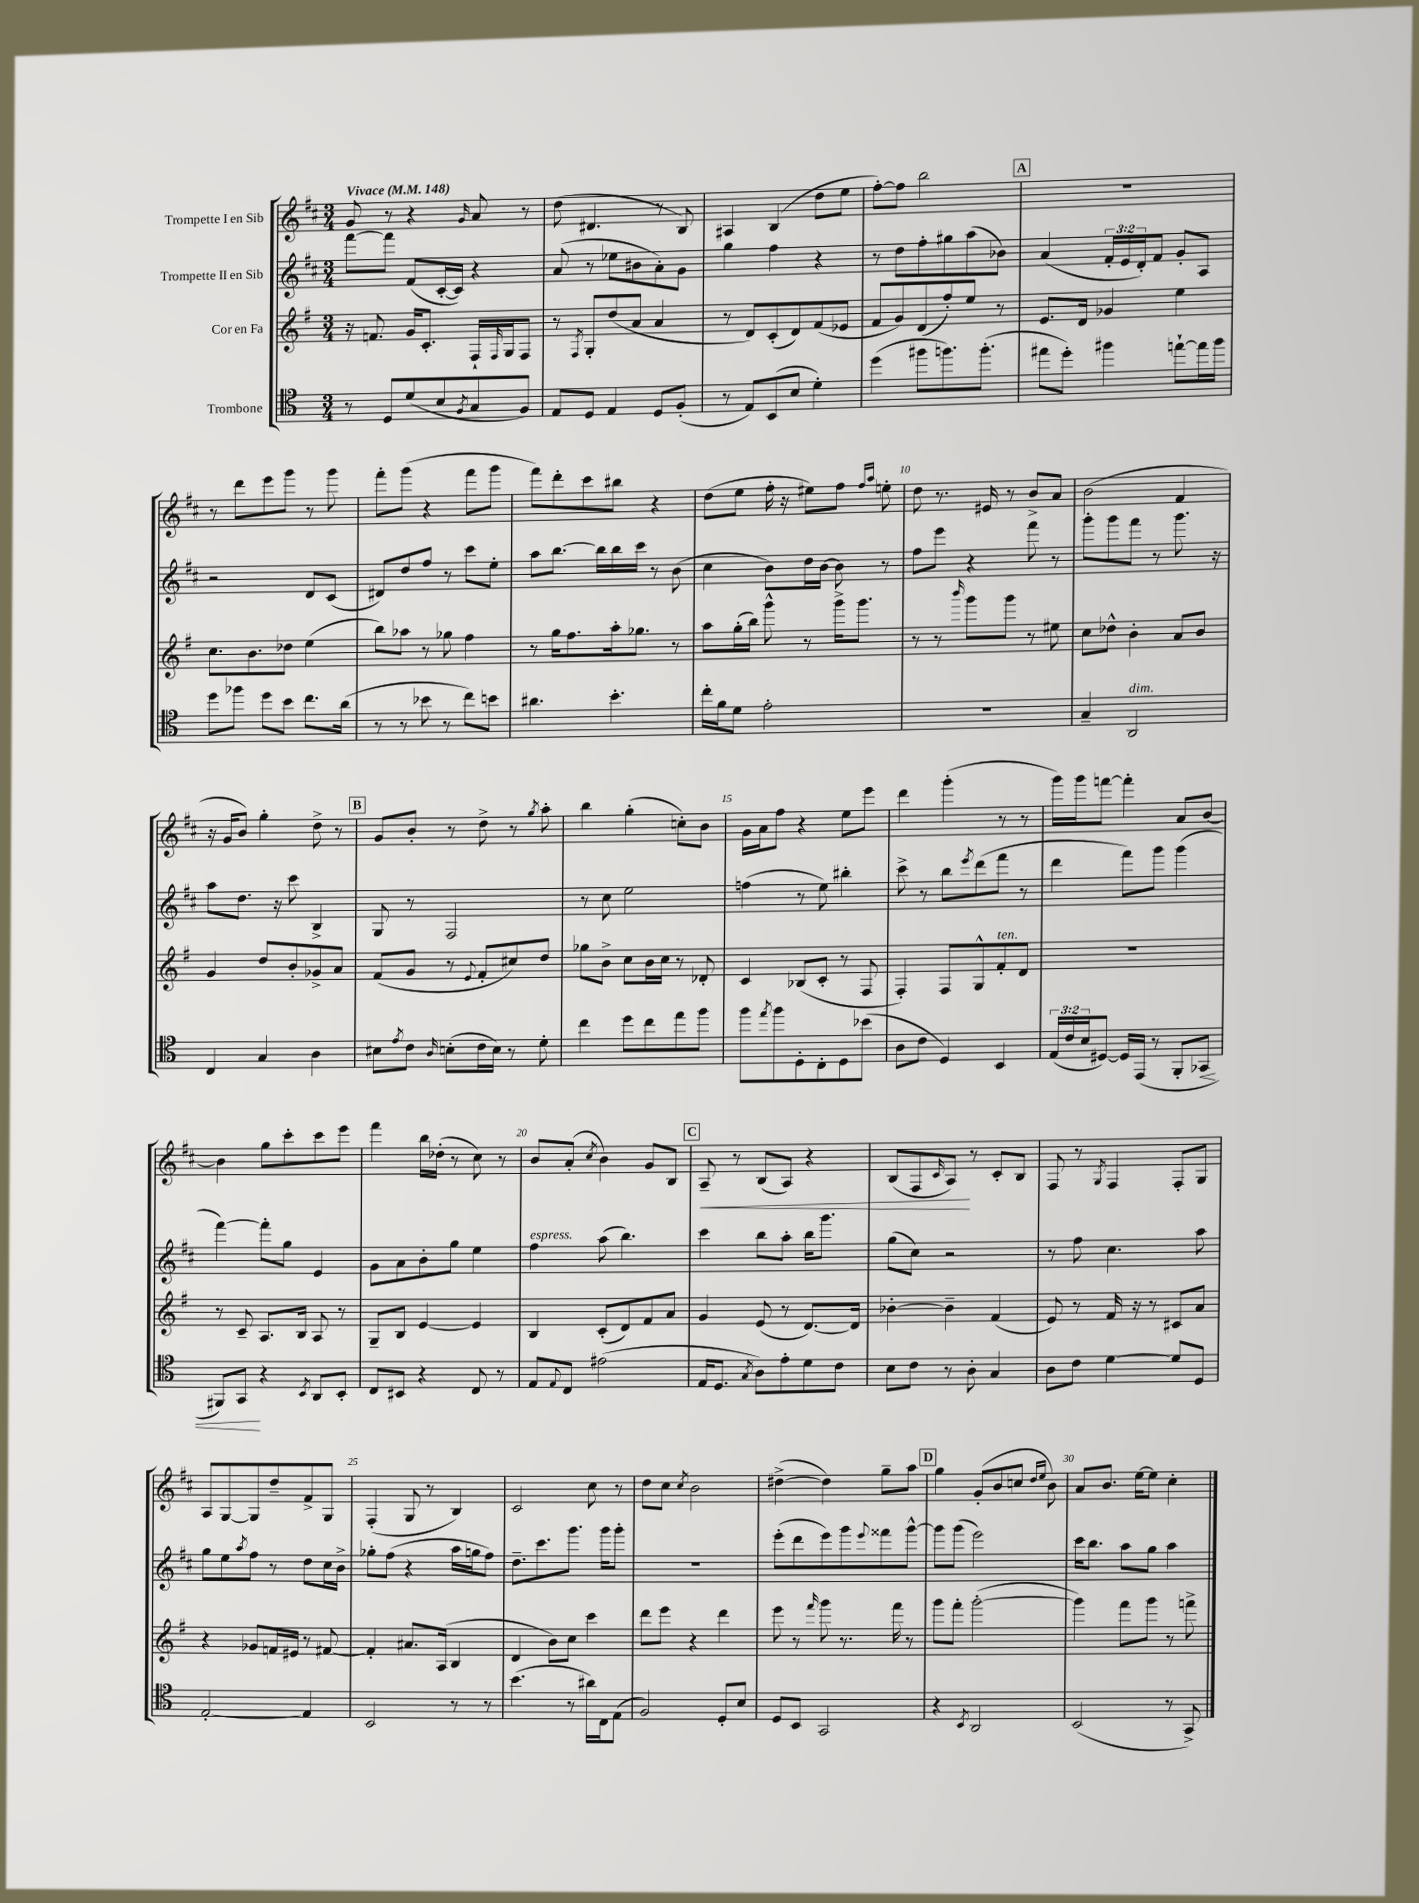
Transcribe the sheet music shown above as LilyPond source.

<<
\new StaffGroup <<
\new Staff = "s0" \with { instrumentName = "Trompette I en Sib" } {
    \clef treble \key d \major \numericTimeSignature \time 3/4 \tempo "Vivace" 4 = 148
    g'8 r8 r4 \grace { g'16 } a'8 r8 |
    d''8( dis'4. r8 b8) |
    ais4 b4( d''8 e''8 |
    fis''8~-.) fis''8 b''2 |
    \mark \markup { \box "A" } R2. |
    r8 d'''8 e'''8 g'''8 r8 g'''8 |
    fis'''8-. g'''8( r4 fis'''8 g'''8 |
    fis'''8) d'''8-. cis'''8 bis''8 r4 |
    d''8( e''8 fis''16-. r16 eis''8) fis''8 \grace { fis''16 a''16 } e''8-. |
    d''8 r8. eis'16 r8 b'8-> a'8 |
    b'2( fis'4 |
    r16 g'16 b'8) g''4-. d''8-> r8 |
    \mark \markup { \box "B" } g'8 b'8-. r8 d''8-> r8 \acciaccatura { g''8 } a''8-. |
    b''4 g''4-.( c''8-.) b'8 |
    g'16 a'16 fis''8 r4 e''8 e'''8 |
    d'''4 g'''4-.( r8 r8 |
    g'''16) g'''16 f'''8~ f'''4-. a'8 b'8~ |
    b'4 g''8 cis'''8-. cis'''8 e'''8 |
    fis'''4 b''16 des''16-.( r8 cis''8) r8 |
    b'8 a'8-.( \acciaccatura { cis''8 } b'4) g'8 b8 |
    \mark \markup { \box "C" } a8--\< r8 b8( a8) r4 |
    b8( fis8 \grace { cis'16 } a8\!) r8 cis'8-. b8 |
    fis8 r8 \acciaccatura { g8 } fis4 fis8-. g8 |
    a8 g8~ g8 d''8-- fis'8-> g8 |
    fis4-.( g8 r8 b4) |
    cis'2 cis''8 r8 |
    d''8 cis''8 \acciaccatura { cis''8 } b'2 |
    dis''4~->( dis''4) g''8-- a''8 |
    \mark \markup { \box "D" } g''4 g'8-.( b'8 c''8 \grace { d''16 e''16 } b'8) |
    a'8 b'8. e''16~ e''8 cis''4-. \bar "|." |
}
\new Staff = "s1" \with { instrumentName = "Trompette II en Sib" } {
    \clef treble \key d \major \numericTimeSignature \time 3/4 \override Staff.TupletNumber.text = #tuplet-number::calc-fraction-text
    fis'''8~ fis'''8 fis'8( cis'16~-. cis'16) r4 |
    a'8( r8 ees''8 bis'8 a'8-.) g'8 |
    g''4 fis''4 r4 |
    r8 d''8 fis''8-. gis''8 a''8( bes'8) |
    \mark \markup { \box "A" } a'4( \tuplet 3/2 { fis'16-. e'16 d'16-.) } fis'8 g'8-. a8 |
    r2 d'8 cis'8( |
    dis'8) d''8 fis''8 r8 cis'''8 e''8-. |
    a''8 b''8.~ b''16 b''16 cis'''16 r8 b'8( |
    cis''4 b'8) d''16 b'16~ b'8 r8 |
    fis''8 e'''8 r4 fis'''8 r8 |
    g'''8-. g'''8 fis'''8 r8 g'''8. r16 |
    a''8 d''8. r16 cis'''8 b4-> |
    \mark \markup { \box "B" } g8 r8 fis2 |
    r8 cis''8 e''2 |
    f''4( r8 e''8) bis''4-. |
    cis'''8-> r8 b''8 \acciaccatura { e'''8 } d'''8( fis'''8 r8 |
    d'''4 fis'''8) g'''8 g'''4( |
    fis'''4~) fis'''8-. g''8 e'4 |
    g'8 a'8 b'8-. g''8 e''4 |
    fis''4^\markup { \italic "espress." } a''8( b''4.) |
    \mark \markup { \box "C" } cis'''4 b''8 a''8-. b''16 g'''8. |
    g''8( cis''8) r2 |
    r8 fis''8 cis''4. a''8 |
    g''8 e''8 \acciaccatura { a''8 } fis''8 r8 d''8 cis''16 b'16-> |
    ges''8-. fis''8( r4 a''16 g''16 fis''8) |
    d''8.-- cis'''8. g'''8. g'''16 g'''8-. |
    R2. |
    e'''8-.( d'''8 e'''8) g'''8 \appoggiatura { e'''8 } fisis'''8 g'''8~-^ |
    \mark \markup { \box "D" } g'''8 g'''8( e'''2) |
    cis'''16 b''8. a''8 g''8 a''4 \bar "|." |
}
\new Staff = "s2" \with { instrumentName = "Cor en Fa" } {
    \clef treble \key g \major \numericTimeSignature \time 3/4
    r16 f'8. g'16 c'8.-. fis16-! \grace { fis16 } g16 fis8 |
    r8 \acciaccatura { fis8 } g8-. d''8( a'8 a'4 |
    r8 d'8) c'8-.( d'8) fis'8( ees'8 |
    fis'8 g'8) d'8( fis''8-.) e''8 r8 |
    \mark \markup { \box "A" } e'8. d'16 ges'4 e''4 |
    c''8. b'8. des''8 e''4( |
    b''8) aes''8 r8 ges''8 fis''4 |
    r8 g''16 fis''8. a''16-. ges''8. r8 |
    a''8 g''16-.( b''16) g'''8-^ r8 g'''16-> g'''8. |
    r8 r8 \grace { b'''16 } g'''8 g'''8 r8 eis''8 |
    c''8 des''8-^ b'4-. a'8 b'8 |
    g'4 d''8 b'8-. ges'8-> a'8 |
    \mark \markup { \box "B" } fis'8( g'8 r8 \appoggiatura { e'8 } fis'8-. cis''8) d''8 |
    ges''8 b'8-> c''8 b'16 c''16 r8 des'8-. |
    c'4 bes8( c'8-. r8 fis8 |
    fis4-.) fis8 g8-^ fis'8-.^\markup { \italic "ten." } d'8 |
    R2. |
    r8 c'8-- a8. b16 a8 r8 |
    g8-- b8 e'4~ e'4 |
    b4 c'8-.( d'8) fis'8 a'8 |
    \mark \markup { \box "C" } g'4 e'8( r8 d'8.~) d'16 |
    bes'4~-. bes'4-- fis'4( |
    e'8) r8 fis'16 r16 r8 cis'8 a'8 |
    r4 ges'8 f'16 eis'16 r8 fis'8~ |
    fis'4-. ais'8. a16( b4 |
    d'4 b'8) c''8 c'''4 |
    d'''8 e'''8 r4 d'''4 |
    e'''8 r8 \grace { fis'''16 } g'''8 r8. fis'''16 r8 |
    \mark \markup { \box "D" } g'''8 fis'''8-. g'''2~-.( |
    g'''4) fis'''8 g'''8 r8 f'''8-> \bar "|." |
}
\new Staff = "s3" \with { instrumentName = "Trombone" } {
    \clef tenor \key c \major \numericTimeSignature \time 3/4 \override Staff.TupletNumber.text = #tuplet-number::calc-fraction-text
    r8 d8 d'8( b8 \acciaccatura { f8 } g8 f8) |
    e8 d8 e4 d8 f8-.( |
    r8 e8) b,8( b8 d'4-.) |
    d''4( fis''8 f''8.) f''8.-.( |
    \mark \markup { \box "A" } eis''8 d''8-.) fis''4 e''8~-! e''16 fis''16 |
    d''8 fes''8 d''8 b'8 c''8. a'16( |
    r8 r8 bes'8 r8 c''8) b'8 |
    ais'4. b'4.-. |
    c''16-. f'16 d'8 e'2-. |
    R2. |
    g4-- a,2^\markup { \italic "dim." } |
    c4 g4 a4 |
    \mark \markup { \box "B" } bis8 \acciaccatura { e'8 } c'8 \grace { a16 } b8-.( c'16 b16) r8 d'8-. |
    c''4 d''8 c''8 e''8 f''8 |
    f''8 \acciaccatura { e''8 } f''8 d8-. c8-. d8 bes'8( |
    a8 c'8 d4) b,4 |
    \tuplet 3/2 { e16( c'16 b16 } dis8~) dis16 e,16( r8 f,8-. ges,8\< |
    fis,8) g,8\! r4 \acciaccatura { b,8 } a,8 b,8-. |
    c8 bis,8 r4 c8 r8 |
    e8 \appoggiatura { e8 } c8 eis'2( |
    \mark \markup { \box "C" } e16 d8. \acciaccatura { g8 } a8) e'8-. d'8 c'8 |
    b8 c'8 r8 a8-. g4 |
    a8 c'8 d'4~ d'8 d8 |
    e2~-. e4 |
    b,2 r8 r8 |
    b'4.( r8 ais'16) c16 e8( |
    f2) d8-. b8 |
    d8 b,8 g,2 |
    \mark \markup { \box "D" } r4 \acciaccatura { b,8 } a,2 |
    b,2( r8 g,8->) \bar "|." |
}
>>
>>
\layout { \context { \Score \override BarNumber.break-visibility = ##(#f #t #t) barNumberVisibility = #(every-nth-bar-number-visible 5) } }
